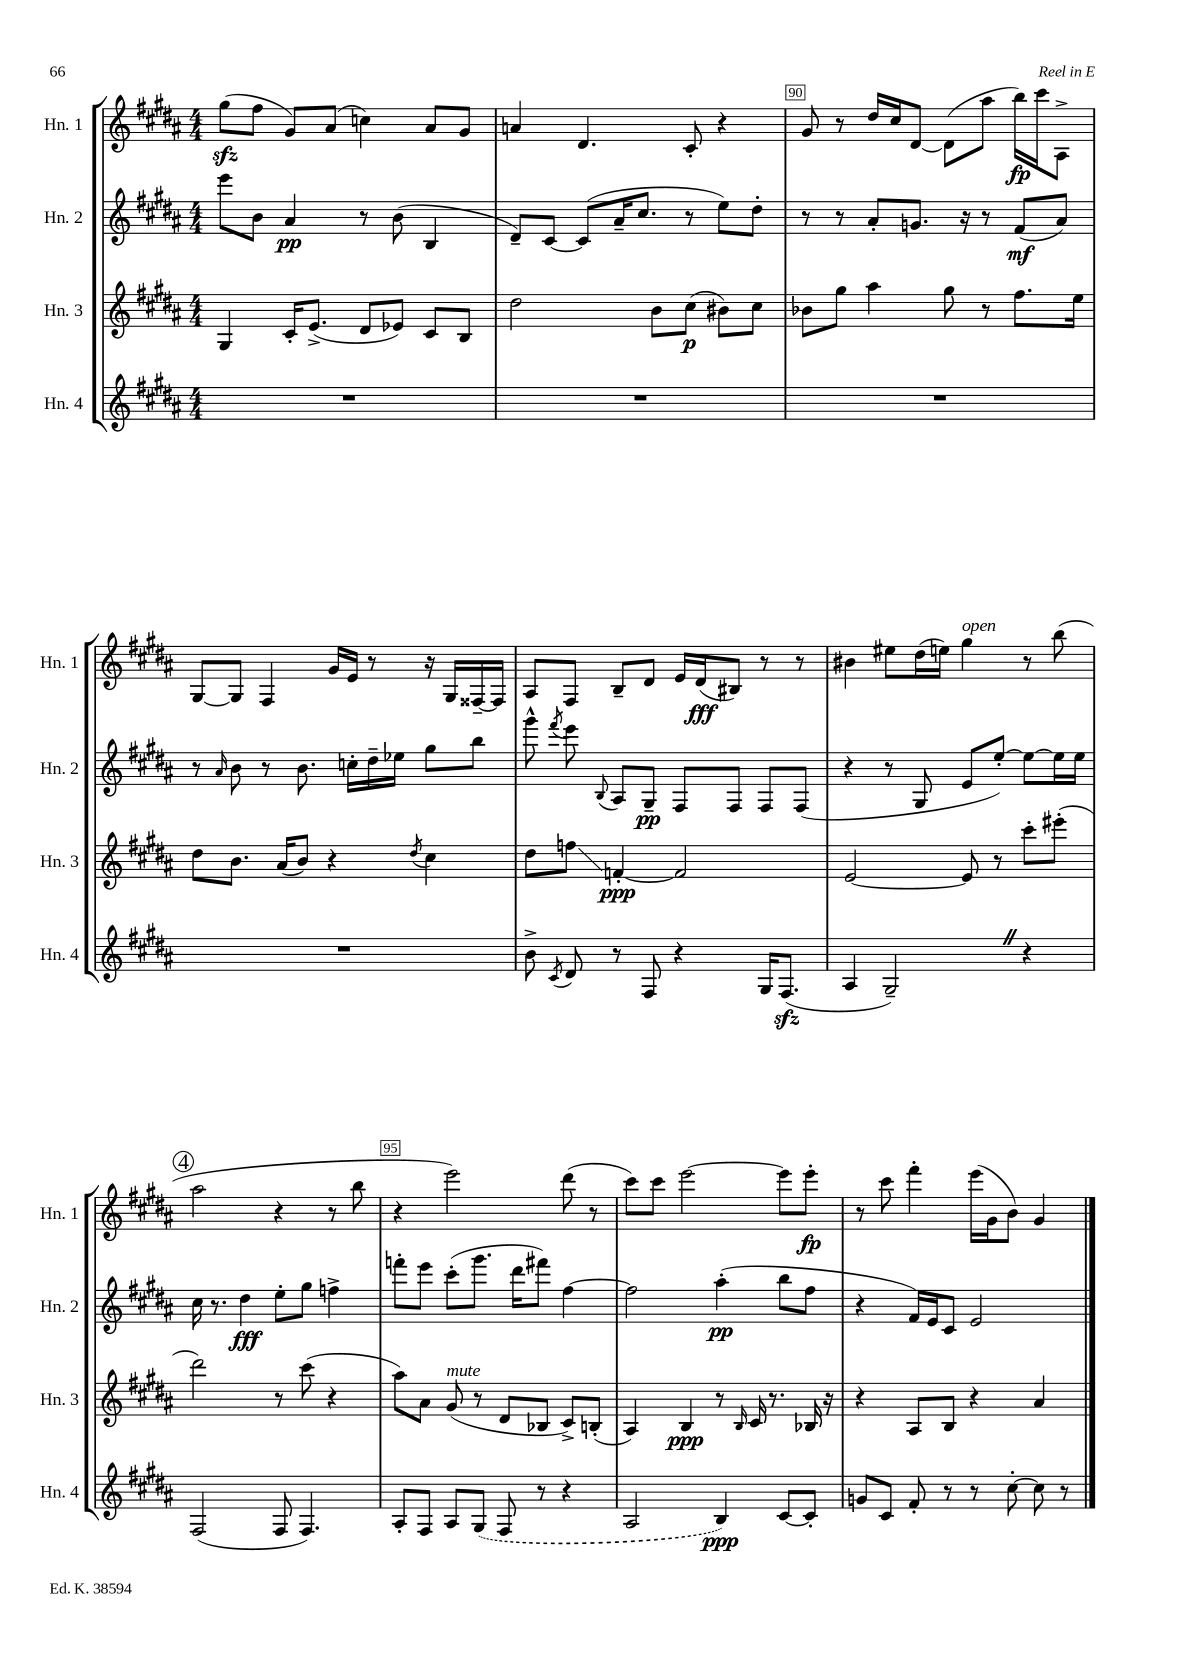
<<
\new StaffGroup <<
\new Staff = "s0" \with { instrumentName = "Hn. 1" shortInstrumentName = "Hn. 1" } {
    \clef treble \key b \major \numericTimeSignature \time 4/4
    \autoBeamOff gis''8[\sfz( fis''8] gis'8[) ais'8]( c''4) ais'8[ gis'8] |
    a'4 dis'4. cis'8-. r4 |
    gis'8 r8 dis''16[ cis''16 dis'8]~ dis'8[( ais''8] b''16[\fp) cis'''16 ais8]-> |
    gis8[~ gis8] fis4 gis'16[ e'16] r8 r16 gis16[ fisis16~-- fisis16] |
    ais8[ fis8] b8[-- dis'8] e'16[ dis'16\fff( bis8]) r8 r8 |
    bis'4 eis''8[ dis''16( e''16]) gis''4^\markup { \italic "open" } r8 b''8( |
    \mark \markup { \circle "4" } ais''2 r4 r8 b''8 |
    r4 e'''2) dis'''8( r8 |
    cis'''8[) cis'''8] e'''2~ e'''8[ e'''8]-.\fp |
    r8 cis'''8 fis'''4-. e'''16[( gis'16 b'8]) gis'4 \bar "|." |
}
\new Staff = "s1" \with { instrumentName = "Hn. 2" shortInstrumentName = "Hn. 2" } {
    \clef treble \key b \major \numericTimeSignature \time 4/4
    \autoBeamOff e'''8[ b'8] ais'4\pp r8 b'8( b4 |
    dis'8[--) cis'8]~ cis'8[( ais'16-- cis''8.] r8 e''8[) dis''8]-. |
    r8 r8 ais'8[-. g'8.] r16 r8 fis'8[\mf( ais'8]) |
    r8 \grace { ais'16 } b'8 r8 b'8. c''16[-. dis''16-- ees''16] gis''8[ b''8] |
    gis'''8-^ \acciaccatura { fis'''8 } e'''8 \appoggiatura { b8 } ais8[ gis8]--\pp fis8[ fis8] fis8[ fis8]( |
    r4 r8 gis8 e'8[ e''8]~-.) e''8[~ e''16 e''16] |
    \mark \markup { \circle "4" } cis''16 r8. dis''4\fff e''8[-. gis''8] f''4-> |
    f'''8[-. e'''8] cis'''8[-.( gis'''8.] dis'''16[ fis'''8]) fis''4~ |
    fis''2 ais''4-.\pp( b''8[ fis''8] |
    r4 fis'16[) e'16 cis'8] e'2 \bar "|." |
}
\new Staff = "s2" \with { instrumentName = "Hn. 3" shortInstrumentName = "Hn. 3" } {
    \clef treble \key b \major \numericTimeSignature \time 4/4
    \autoBeamOff gis4 cis'16[-. e'8.]->( dis'8[ ees'8]) cis'8[ b8] |
    dis''2 b'8[ cis''8]\p( bis'8[) cis''8] |
    bes'8[ gis''8] ais''4 gis''8 r8 fis''8.[ e''16] |
    dis''8[ b'8.] ais'16[( b'8]) r4 \acciaccatura { dis''8 } cis''4 |
    dis''8[ f''8]\glissando f'4~-.\ppp f'2 |
    e'2~ e'8 r8 cis'''8[-. eis'''8]-.( |
    \mark \markup { \circle "4" } dis'''2) r8 cis'''8( r4 |
    ais''8[) ais'8] gis'8^\markup { \italic "mute" }( r8 dis'8[ bes8] cis'8[->) b8]-.( |
    ais4) b4\ppp r8 \grace { b16 } cis'16 r8. bes16 r16 |
    r4 ais8[ b8] r4 ais'4 \bar "|." |
}
\new Staff = "s3" \with { instrumentName = "Hn. 4" shortInstrumentName = "Hn. 4" } {
    \clef treble \key b \major \numericTimeSignature \time 4/4
    \autoBeamOff R1 |
    R1 |
    R1 |
    R1 |
    b'8-> \acciaccatura { cis'8 } dis'8 r8 fis8 r4 gis16[ fis8.]\sfz( |
    ais4 gis2--) \once \override BreathingSign.text = \markup { \musicglyph "scripts.caesura.straight" } \breathe r4 |
    \mark \markup { \circle "4" } fis2( fis8 fis4.) |
    ais8[-. fis8] ais8[ \once \slurDashed gis8]( fis8 r8 r4 |
    ais2 b4\ppp) cis'8[~ cis'8]-. |
    g'8[ cis'8] fis'8-. r8 r8 cis''8~-. cis''8 r8 \bar "|." |
}
>>
>>
\layout { \context { \Score currentBarNumber = #88 \override BarNumber.break-visibility = ##(#f #t #t) barNumberVisibility = #(every-nth-bar-number-visible 5) \override BarNumber.stencil = #(make-stencil-boxer 0.1 0.3 ly:text-interface::print) } }
